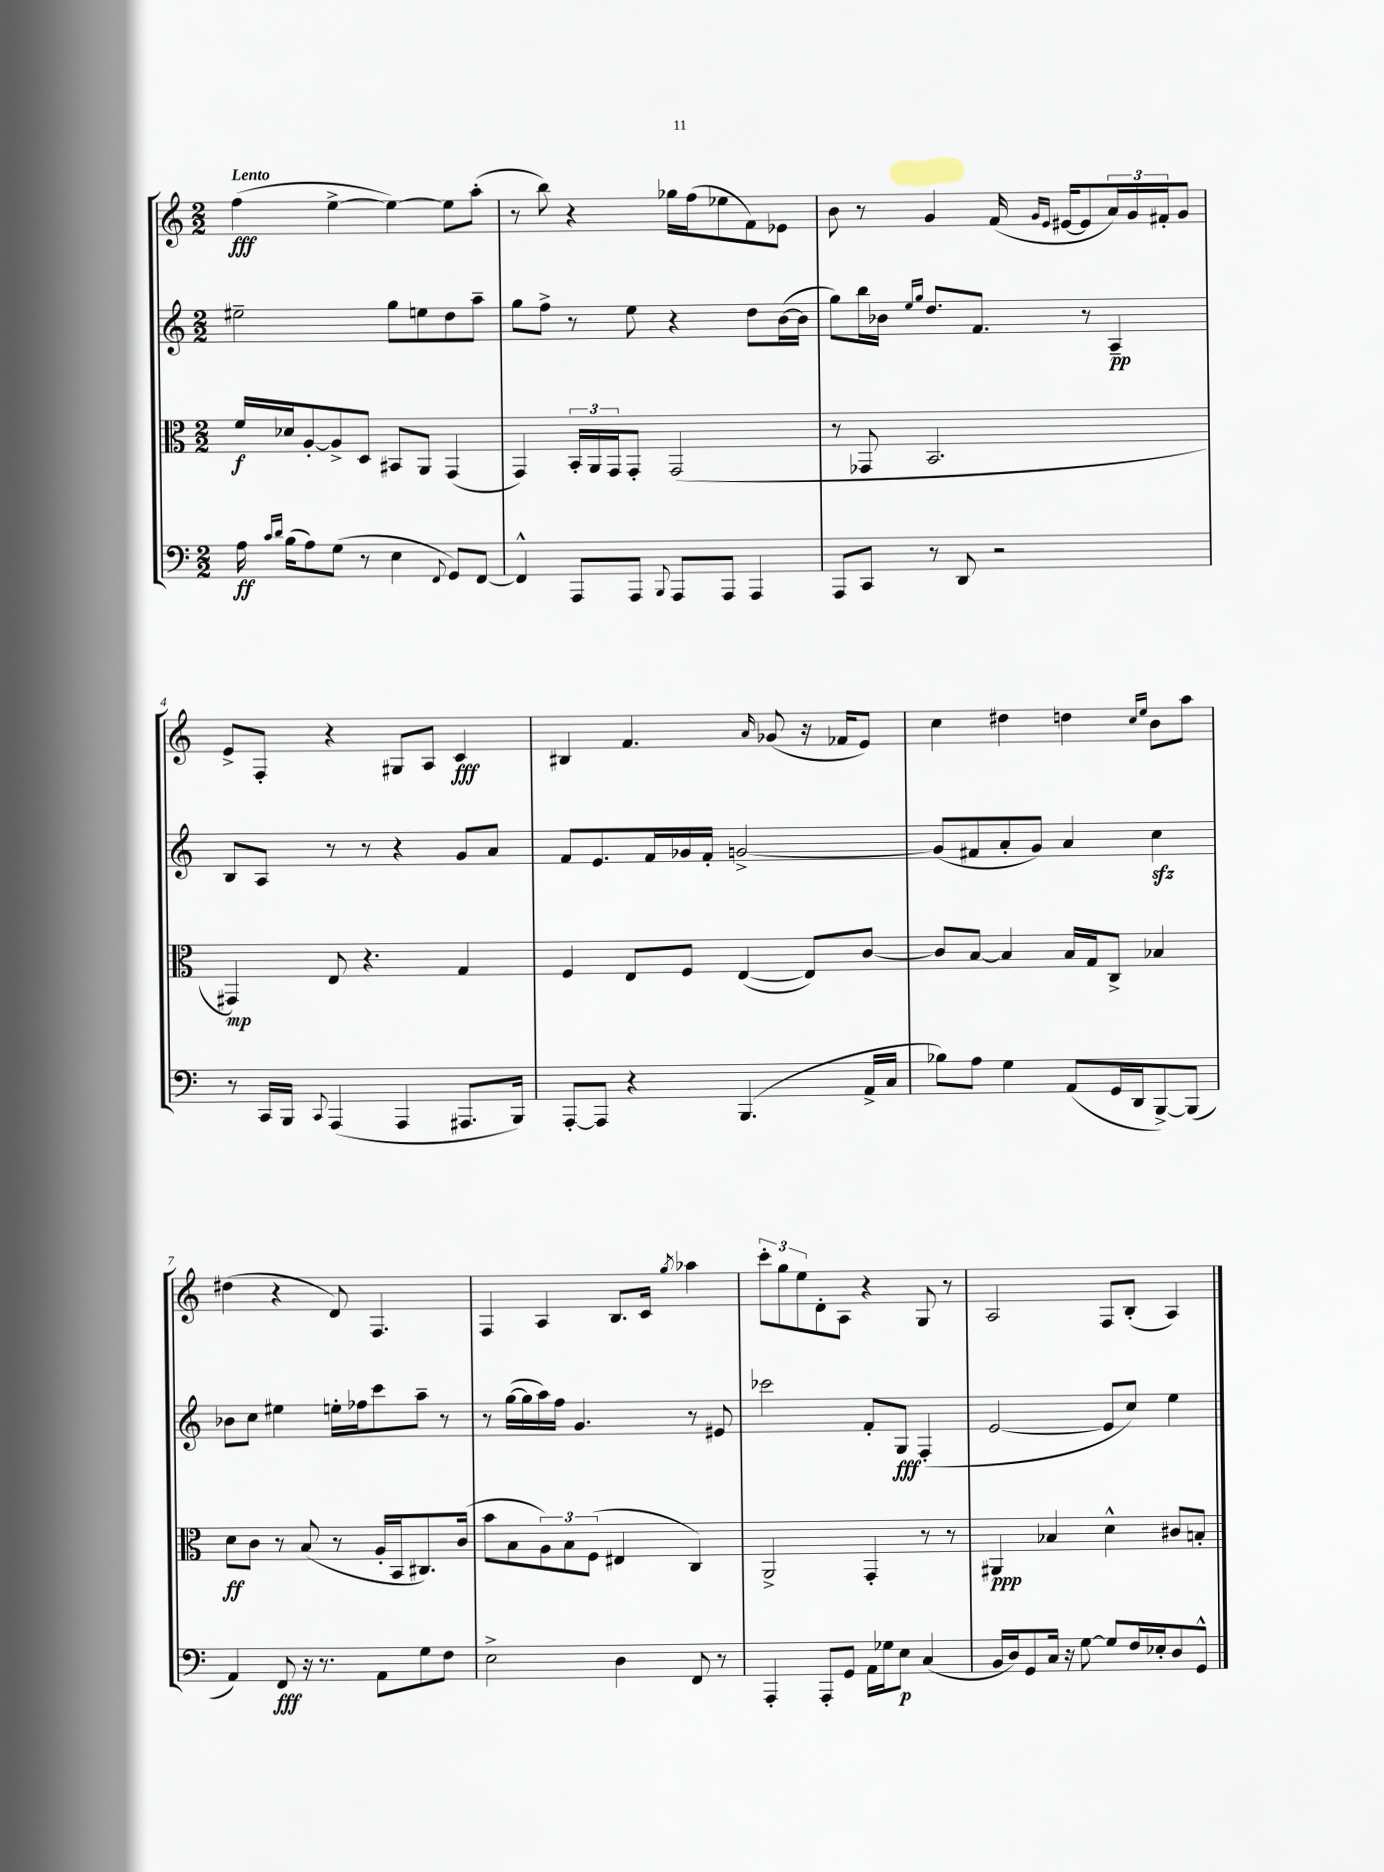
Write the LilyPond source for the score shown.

<<
\new StaffGroup <<
\new Staff = "s0" {
    \clef treble \key c \major \numericTimeSignature \time 2/2 \tempo "Lento"
    f''4\fff( e''4~-> e''4~) e''8 a''8-.( |
    r8 b''8) r4 ges''16 f''16( ees''8 f'8) ees'8 |
    b'8 r8 g'4 f'16( \grace { g'16 e'16 } eis'16~ eis'8 \tuplet 3/2 { a'16) g'16 fis'16-. } g'8 |
    e'8-> f8-. r4 gis8 a8 c'4\fff |
    bis4 f'4. \grace { a'16 } ges'8( r16 fes'16 e'8) |
    c''4 dis''4 d''4 \grace { c''16 e''16 } b'8 a''8 |
    dis''4( r4 d'8) f4. |
    f4 a4 b8. c'16 \acciaccatura { g''8 } aes''4 |
    \tuplet 3/2 { c'''8-. g''8 e''8 } d'8-. a8 r4 g8 r8 |
    a2 f8 b8-.( a4) \bar "|." |
}
\new Staff = "s1" {
    \clef treble \key c \major \numericTimeSignature \time 2/2
    eis''2-- g''8 e''8 d''8 a''8-- |
    g''8 f''8-> r8 e''8 r4 d''8 b'16~( b'16 |
    g''8) b''16 bes'16 \grace { e''16 g''16 } d''8. f'8. r8 a4--\pp |
    b8 a8 r8 r8 r4 g'8 a'8 |
    f'8 e'8. f'16 ges'16 f'16-. g'2~-> |
    g'8( fis'8 a'8-. g'8) a'4 c''4\sfz |
    bes'8 c''8 eis''4 e''16-. fes''16 c'''8 a''8-- r8 |
    r8 g''16~( g''16 a''16) f''16 g'4. r8 eis'8 |
    ces'''2 f'8-. g8\fff f4-.( |
    e'2~ e'8 c''8) e''4 \bar "|." |
}
\new Staff = "s2" {
    \clef alto \key c \major \numericTimeSignature \time 2/2
    f'16\f des'16 a8~-. a8-> d8 bis,8 a,8 g,4( |
    g,4) \tuplet 3/2 { b,16-. a,16 g,16 } g,8-. g,2( |
    r8 ges,8 b,2. |
    gis,4\mp) e8 r4. g4 |
    f4 e8 f8 e4~( e8) c'8~ |
    c'8 b8~ b4 b16 g16 c8-> bes4 |
    d'8\ff c'8 r8 b8( r8 a16-. b,16 cis8.) c'16( |
    b'8 b8 \tuplet 3/2 { a8) b8 f8( } eis4 c4) |
    a,2-> g,4-. r8 r8 |
    ais,4\ppp bes4 d'4-^ cis'8 b8-. \bar "|." |
}
\new Staff = "s3" {
    \clef bass \key c \major \numericTimeSignature \time 2/2
    a16\ff \grace { c'16 d'16 } b16( a8) g8( r8 e4 \appoggiatura { f,8 } g,8) f,8~ |
    f,4-^ a,,8 a,,8 \appoggiatura { b,,8 } a,,8 a,,8 a,,4 |
    a,,8 c,8 r8 d,8 r2 |
    r8 c,16 b,,16 \appoggiatura { c,8 } a,,4( a,,4 ais,,8. b,,16) |
    a,,8~-. a,,8 r4 b,,4.( a,16-> c16 |
    bes8) a8 g4 a,8( g,16 d,16 b,,8~->) b,,8( |
    a,4) f,8\fff r16 r8. a,8 g8 f8 |
    e2-> d4 f,8 r8 |
    a,,4-. a,,8-. g,8 a,16 ges16 e8\p c4( |
    b,16 d16) g,8 c16 r16 g8~ g8 f16 ees16-. d8 g,8-^ \bar "|." |
}
>>
>>
